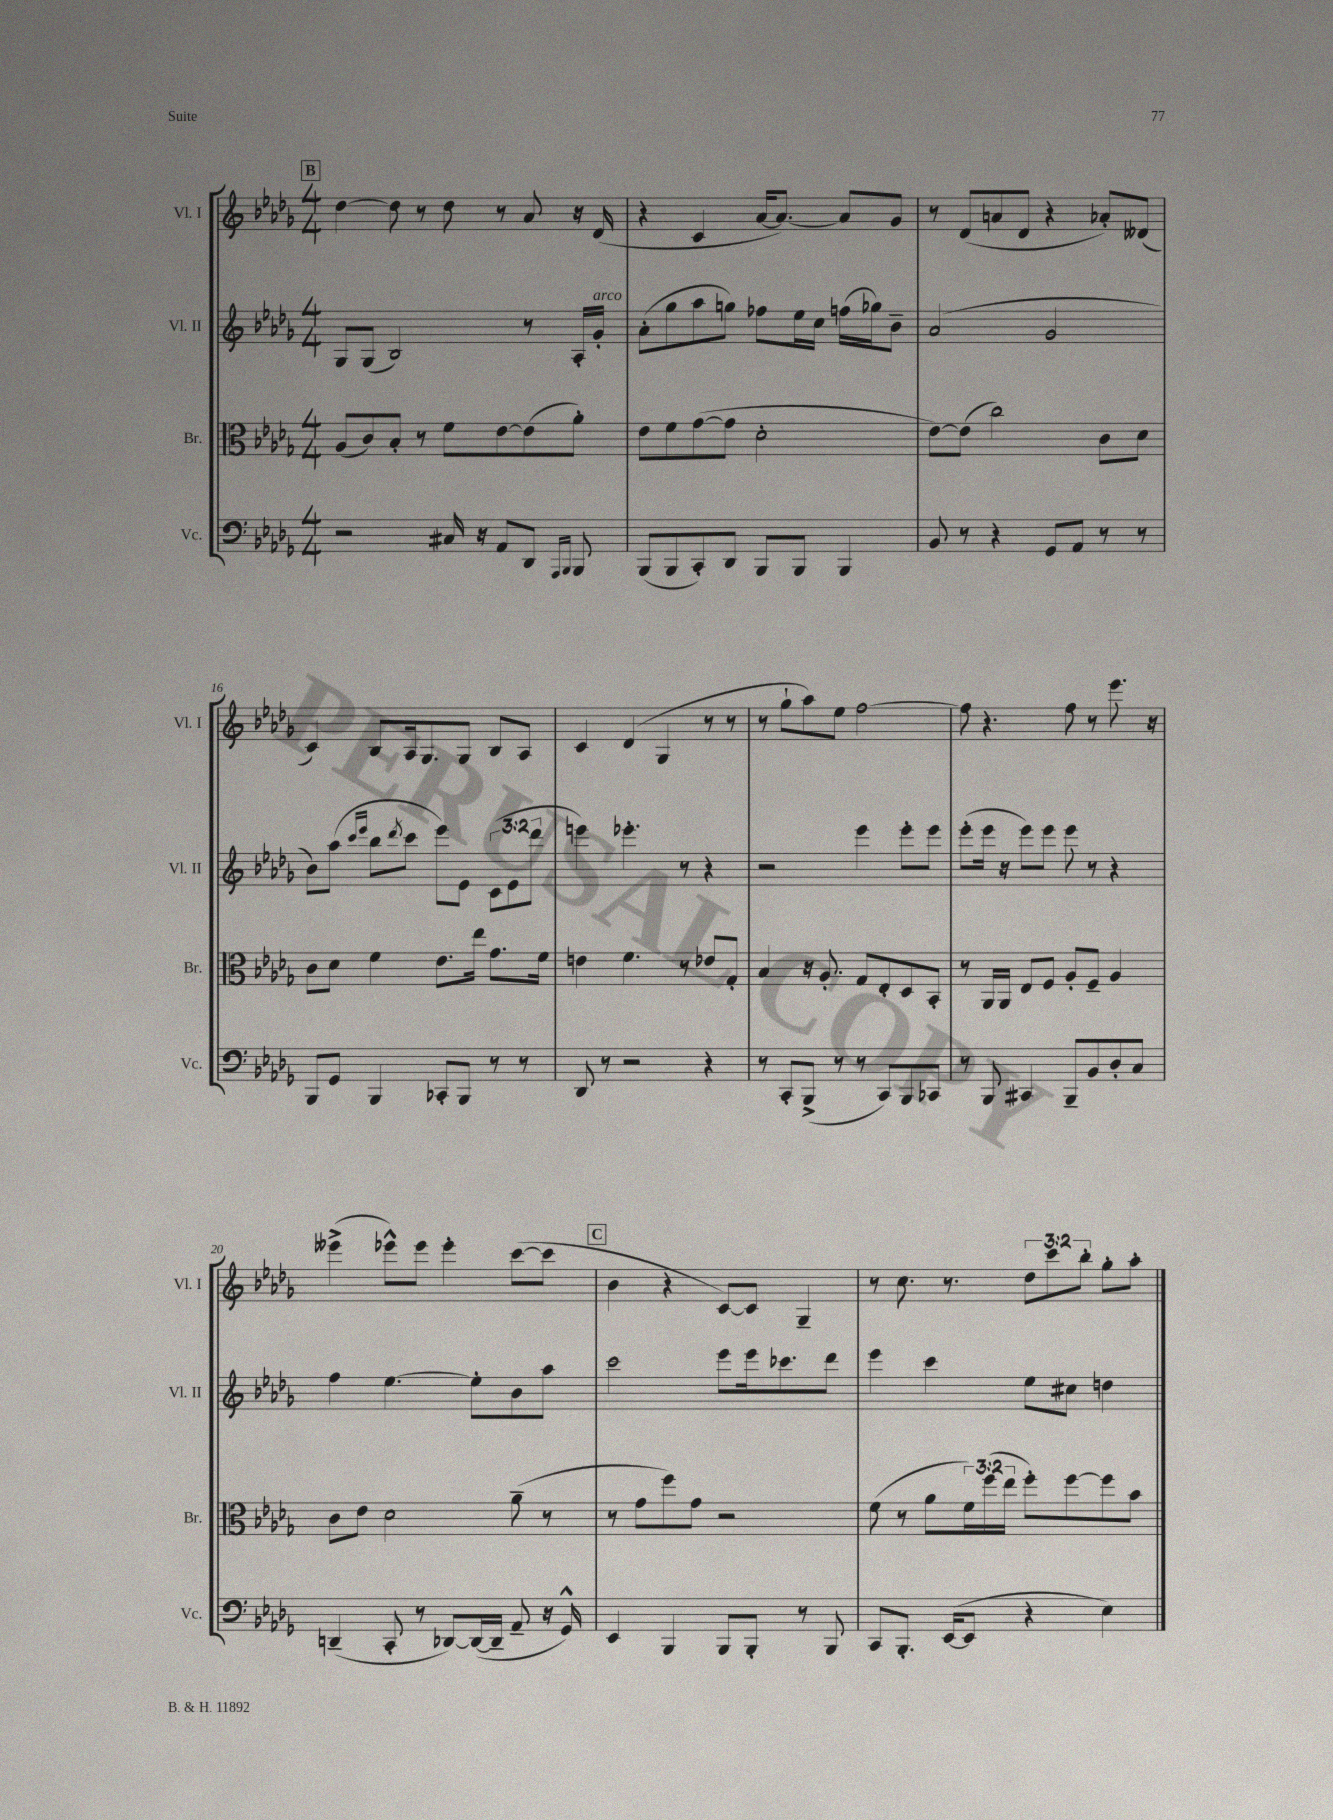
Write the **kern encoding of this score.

**kern	**kern	**kern	**kern
*staff4	*staff3	*staff2	*staff1
*clefF4	*clefC3	*clefG2	*clefG2
*k[b-e-a-d-g-]	*k[b-e-a-d-g-]	*k[b-e-a-d-g-]	*k[b-e-a-d-g-]
*M4/4	*M4/4	*M4/4	*M4/4
2r	(8A-	8G-	[4dd-
.	8c)	(8G-	.
.	8B-'	2B-)	8dd-]
.	8r	.	8r
16C#	8f	.	8dd-
16r	.	.	.
8AA-	[8e-	.	8r
8DD-	(8e-]	8r	8a-
16qqAAA-	.	.	.
16qqBBB-	.	.	.
8BBB-	8a-')	16A-'	16r
.	.	16g-'	(16d-
=	=	=	=
(8BBB-	8e-	(8a-'	4r
8BBB-	8f	8gg-	.
8CC')	([8g-	8aa-	4c
8DD-	8g-]	8gg)	.
8BBB-	2d-'	8ff-	[16a-
.	.	.	8.a-_)
8BBB-	.	16ee-	.
.	.	16cc	.
4BBB-	.	(16ff	8a-]
.	.	16gg-)	.
.	.	8b-~	8g-
=	=	=	=
8BB-	[8e-)	(2a-	8r
8r	(8e-]	.	(8d-
4r	2cc)	.	8a
.	.	.	8d-
8GG-	.	2g-	4r
8AA-	.	.	.
8r	8c	.	8a-')
8r	8d-	.	(8d--
=	=	=	=
8BBB-	8c	8b-)	4c)
8GG-	8d-	(8aa-	.
.	.	16qqccc	.
.	.	16qqeee-	.
4BBB-	4f	8bb-	8B-
.	.	8qddd-	.
.	.	8ccc	16A-
.	.	.	8.G-
8CC-'	8.e-	8eee-)	.
8BBB-	.	8e-	8G-
.	16ee-	.	.
8r	8.g-	(12c	8B-
.	.	12e-	.
8r	.	.	8A-
.	.	12ddd-	.
.	16f	.	.
=	=	=	=
8DD-	4e	4eee)	4c
8r	.	.	.
2r	4.f	4.eee-'	(4d-
.	.	.	4G-
.	8r	8r	.
4r	8e-	4r	8r
.	8G-'	.	8r
=	=	=	=
8r	4B-	2r	8r
8CC'	.	.	8gg-`
(8BBB-^	16r	.	8aa-)
.	8.A-'	.	.
8r	.	.	8ee-
8r	8G-	4eee-	[2ff
8CC)	8E-'	.	.
8BBB-	8D-	8eee-'	.
8CC-	8BB-'	8eee-	.
=	=	=	=
8r	8r	(8eee-'	8ff]
8BBB-	16AA-	16eee-	4.r
.	16AA-	16r	.
4CC#	8E-	8eee-)	.
.	8F	8eee-	.
8BBB-~	8A-'	8eee-	8ff
8BB-	8F~	8r	8r
8D-'	4A-	4r	8.eee-
8C	.	.	.
.	.	.	16r
=	=	=	=
(4DD~	8c	4ff	(4eee--^
.	8e-	.	.
8CC'	2d-	[4.ee-	8eee-^^)
8r	.	.	8eee-
[8DD-)	.	.	4eee-'
(16DD-_	.	8ee-']	.
16DD-~]	.	.	.
8AA-~	(8a-~	8b-	([8ccc
16r	8r	8aa-	8ccc]
16GG-^^)	.	.	.
=	=	=	=
4EE-	8r	2ccc	4b-
.	8g-	.	.
4BBB-	8ff)	.	4r
.	8g-	.	.
8BBB-	2r	8eee-	[8c)
8BBB-'	.	16eee-	8c]
.	.	8.ccc-	.
8r	.	.	4G-~
8BBB-	.	8ddd-	.
=	=	=	=
8CC	(8f	4eee-	8r
8.BBB-'	8r	.	8.cc
.	8a-	4ccc	.
([16EE-	.	.	8.r
8EE-]	24f)	.	.
.	(24ff	.	.
.	24ee-	.	.
4r	8ff')	8ee-	12dd-
.	.	.	12ccc
.	[8ff	8cc#	.
.	.	.	12bb-'
4E-)	8ff]	4dd	8gg-'
.	8b-	.	8aa-'
==	==	==	==
*-	*-	*-	*-
